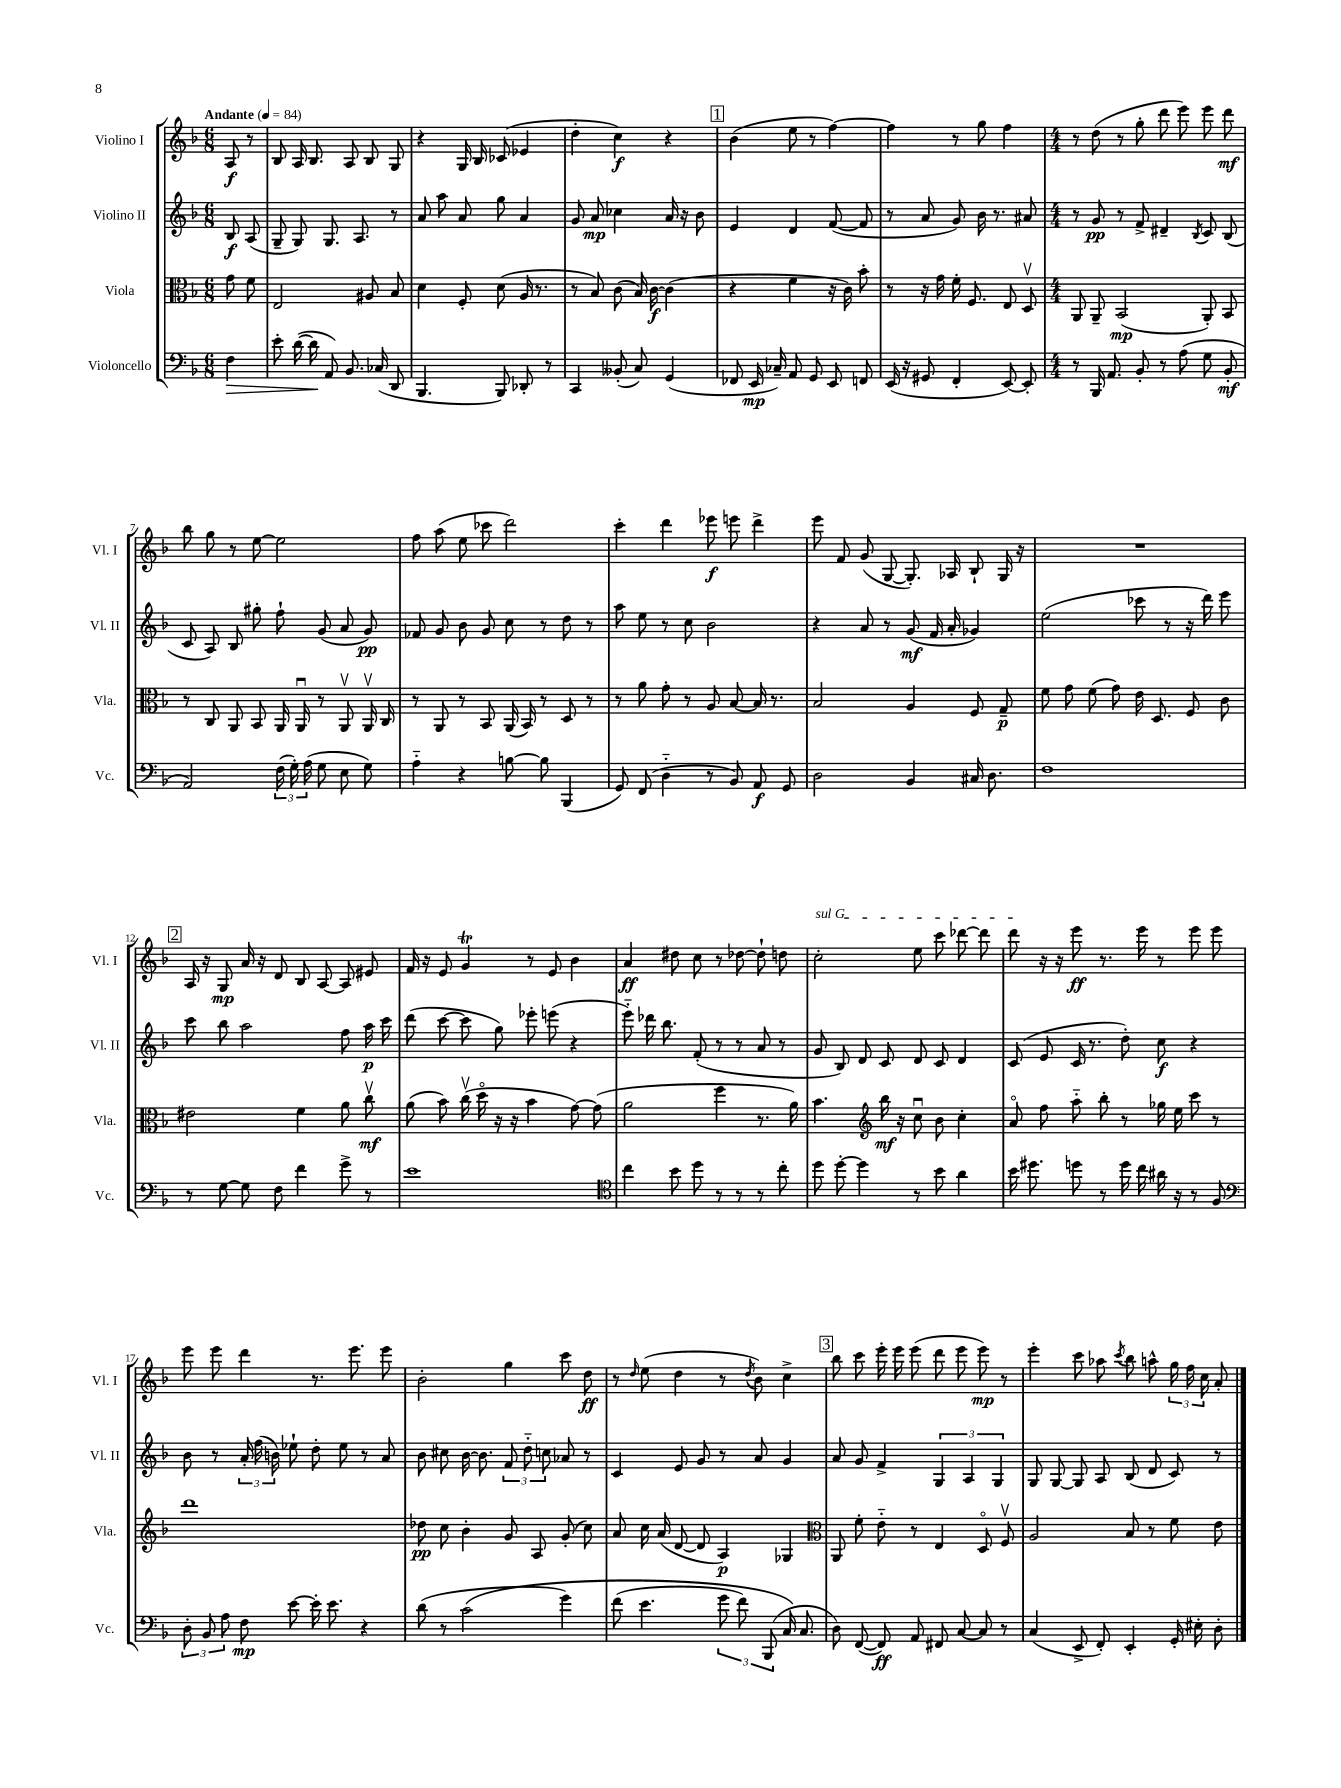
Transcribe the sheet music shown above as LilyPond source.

<<
\new StaffGroup <<
\new Staff = "s0" \with { instrumentName = "Violino I" shortInstrumentName = "Vl. I" } {
    \clef treble \key f \major \numericTimeSignature \time 6/8 \partial 4 \tempo "Andante" 4 = 84
    \autoBeamOff a8\f r8 |
    bes8 a16 bes8. a8 bes8 g8 |
    r4 g16 bes16 ces'8( ees'4 |
    d''4-. c''4\f) r4 |
    \mark \markup { \box "1" } bes'4( e''8 r8 f''4~) |
    f''4 r8 g''8 f''4 |
    \numericTimeSignature \time 4/4 r8 d''8( r8 g''8-. d'''8 e'''8) e'''8 d'''8\mf |
    bes''8 g''8 r8 e''8~ e''2 |
    f''8 a''8( e''8 ces'''8 d'''2) |
    c'''4-. d'''4 ees'''8\f e'''8 d'''4-> |
    e'''8 f'8 g'8( g8~ g8.-.) aes16 bes8-! g16 r16 |
    R1 |
    \mark \markup { \box "2" } a16 r16 g8\mp a'16 r16 d'8 bes8 a8~ a8 eis'8 |
    f'16 r16 e'8 g'4\trill r8 e'8 bes'4 |
    a'4\ff dis''8 c''8 r8 des''8~ des''8-! d''8 |
    \once \override TextSpanner.bound-details.left.text = \markup { \italic "sul G" } c''2-.\startTextSpan e''8 c'''8 des'''8~ des'''8 |
    d'''8\stopTextSpan r16 r16 e'''8\ff r8. e'''16 r8 e'''8 e'''8 |
    e'''8 e'''8 d'''4 r8. e'''8. e'''8 |
    bes'2-. g''4 c'''8 d''8\ff |
    r8 \grace { d''16 } e''8( d''4 r8 \acciaccatura { d''8 } bes'8) c''4-> |
    \mark \markup { \box "3" } bes''8 c'''8 e'''16-. e'''16 e'''8( d'''8 e'''8 e'''8\mp) r8 |
    e'''4-. c'''8 aes''8 \acciaccatura { c'''8 } bes''8 a''8-^ \tuplet 3/2 { g''16 f''16 c''16 } a'8-. \bar "|." |
}
\new Staff = "s1" \with { instrumentName = "Violino II" shortInstrumentName = "Vl. II" } {
    \clef treble \key f \major \numericTimeSignature \time 6/8 \partial 4
    \autoBeamOff bes8\f a8( |
    g8-- g8) g8. a8. r8 |
    a'8 a''8 a'8 g''8 a'4 |
    g'8 a'8\mp ces''4 a'16 r16 bes'8 |
    \mark \markup { \box "1" } e'4 d'4 f'8~( f'8 |
    r8 a'8 g'8) bes'16 r8. ais'8 |
    \numericTimeSignature \time 4/4 r8 g'8\pp r8 f'8-> dis'4-- \acciaccatura { bes8 } c'8 bes8( |
    c'8 a8) bes8 gis''8-. f''8-! g'8( a'8 g'8\pp) |
    fes'8 g'8 bes'8 g'8 c''8 r8 d''8 r8 |
    a''8 e''8 r8 c''8 bes'2 |
    r4 a'8 r8 g'8\mf( f'16 a'16-. ges'4) |
    e''2( ces'''8 r8 r16 d'''16) e'''8 |
    \mark \markup { \box "2" } c'''8 bes''8 a''2 f''8 a''16\p c'''16 |
    d'''8( c'''8~ c'''8 g''8) ees'''8-. e'''8( r4 |
    e'''8-_) des'''16 bes''8. f'8-.( r8 r8 a'8 r8 |
    g'8 bes8) d'8 c'8 d'8 c'8 d'4 |
    c'8( e'8 c'16 r8. d''8-.) c''8\f r4 |
    bes'8 r8 \tuplet 3/2 { a'16-. f''16( b'16) } ees''8-! d''8-. ees''8 r8 a'8 |
    bes'8 cis''8 bes'16~ bes'8. \tuplet 3/2 { f'8 d''8-_ c''8 } aes'8 r8 |
    c'4 e'8 g'8 r8 a'8 g'4 |
    \mark \markup { \box "3" } a'8 g'8 f'4-> \tuplet 3/2 { g4 a4 g4 } |
    g8 g8~ g8 a8 bes8( d'8 c'8) r8 \bar "|." |
}
\new Staff = "s2" \with { instrumentName = "Viola" shortInstrumentName = "Vla." } {
    \clef alto \key f \major \numericTimeSignature \time 6/8 \partial 4
    \autoBeamOff g'8 f'8 |
    e2 ais8 bes8 |
    d'4 f8-. d'8( a16 r8. |
    r8 bes8) c'8( bes16) c'16~\f c'4( |
    \mark \markup { \box "1" } r4 f'4 r16 c'16) bes'8-. |
    r8 r16 g'16 f'16-. f8. e8 d8\upbow |
    \numericTimeSignature \time 4/4 a,8 a,8-- bes,2\mp( a,8-.) bes,8 |
    r8 c8 a,8 bes,8 a,16 a,16\downbow r8 a,8\upbow a,16\upbow c16 |
    r8 a,8 r8 bes,8 a,16( bes,16) r8 d8 r8 |
    r8 a'8 g'8-. r8 a8 bes8~ bes16 r8. |
    bes2 a4 f8 g8--\p |
    f'8 g'8 f'8( g'8) e'16 d8. f8 c'8 |
    \mark \markup { \box "2" } eis'2 f'4 a'8 c''8\upbow\mf |
    a'8( bes'8) c''16\upbow( d''16\flageolet r16 r16 bes'4 g'8~) g'8( |
    a'2 f''4 r8. a'16) |
    bes'4. \clef treble bes''16\mf r16 c''8\downbow bes'8 c''4-. |
    a'8\flageolet f''8 a''8-_ bes''8-. r8 ges''16 e''16 c'''8 r8 |
    d'''1 |
    des''8\pp c''8 bes'4-. g'8 a8 g'8-.( c''8) |
    a'8 c''16 a'16( d'8~ d'8 a4\p) ges4 |
    \mark \markup { \box "3" } \clef alto a,8 f'8-. e'8-_ r8 e4 d8\flageolet f8\upbow |
    a2 bes8 r8 f'8 e'8 \bar "|." |
}
\new Staff = "s3" \with { instrumentName = "Violoncello" shortInstrumentName = "Vc." } {
    \clef bass \key f \major \numericTimeSignature \time 6/8 \partial 4
    \autoBeamOff f4\> |
    e'8-. d'16~( d'16\! a,8) bes,8. ces16( d,8 |
    bes,,4. bes,,8) des,8-. r8 |
    c,4 beses,8-.( c8) g,4( |
    \mark \markup { \box "1" } fes,8 e,16\mp ces16--) a,8 g,8 e,8 f,8 |
    e,16( r16 gis,8 f,4-. e,8~) e,8-. |
    \numericTimeSignature \time 4/4 r8 bes,,16 a,8. bes,8-. r8 a8( g8 bes,8-.\mf |
    a,2) \tuplet 3/2 { f16( g16-.) a16( } g8 e8 g8) |
    a4-_ r4 b8~ b8 bes,,4( |
    g,8) f,8( d4-_ r8 bes,8) a,8\f g,8 |
    d2 bes,4 cis16 d8. |
    f1 |
    \mark \markup { \box "2" } r8 g8~ g8 f8 f'4 g'8-> r8 |
    e'1 |
    \clef tenor c''4 bes'8 d''8 r8 r8 r8 c''8-. |
    d''8 d''8~-. d''4 r8 bes'8 a'4 |
    bes'16 dis''8. d''8 r8 d''16 c''16 ais'16 r16 r8 f8 |
    \clef bass \tuplet 3/2 { d8-. bes,8 a8 } f8\mp e'8~ e'16-. e'8. r4 |
    d'8( r8 c'2\( g'4) |
    f'8( e'4. \tuplet 3/2 { g'8 f'8) bes,,8( } c16\) c8. |
    \mark \markup { \box "3" } d8) f,8~( f,8\ff) a,8 fis,8 c8~ c8 r8 |
    c4( e,8-> f,8-.) e,4-. g,16-. eis16-. d8-. \bar "|." |
}
>>
>>
